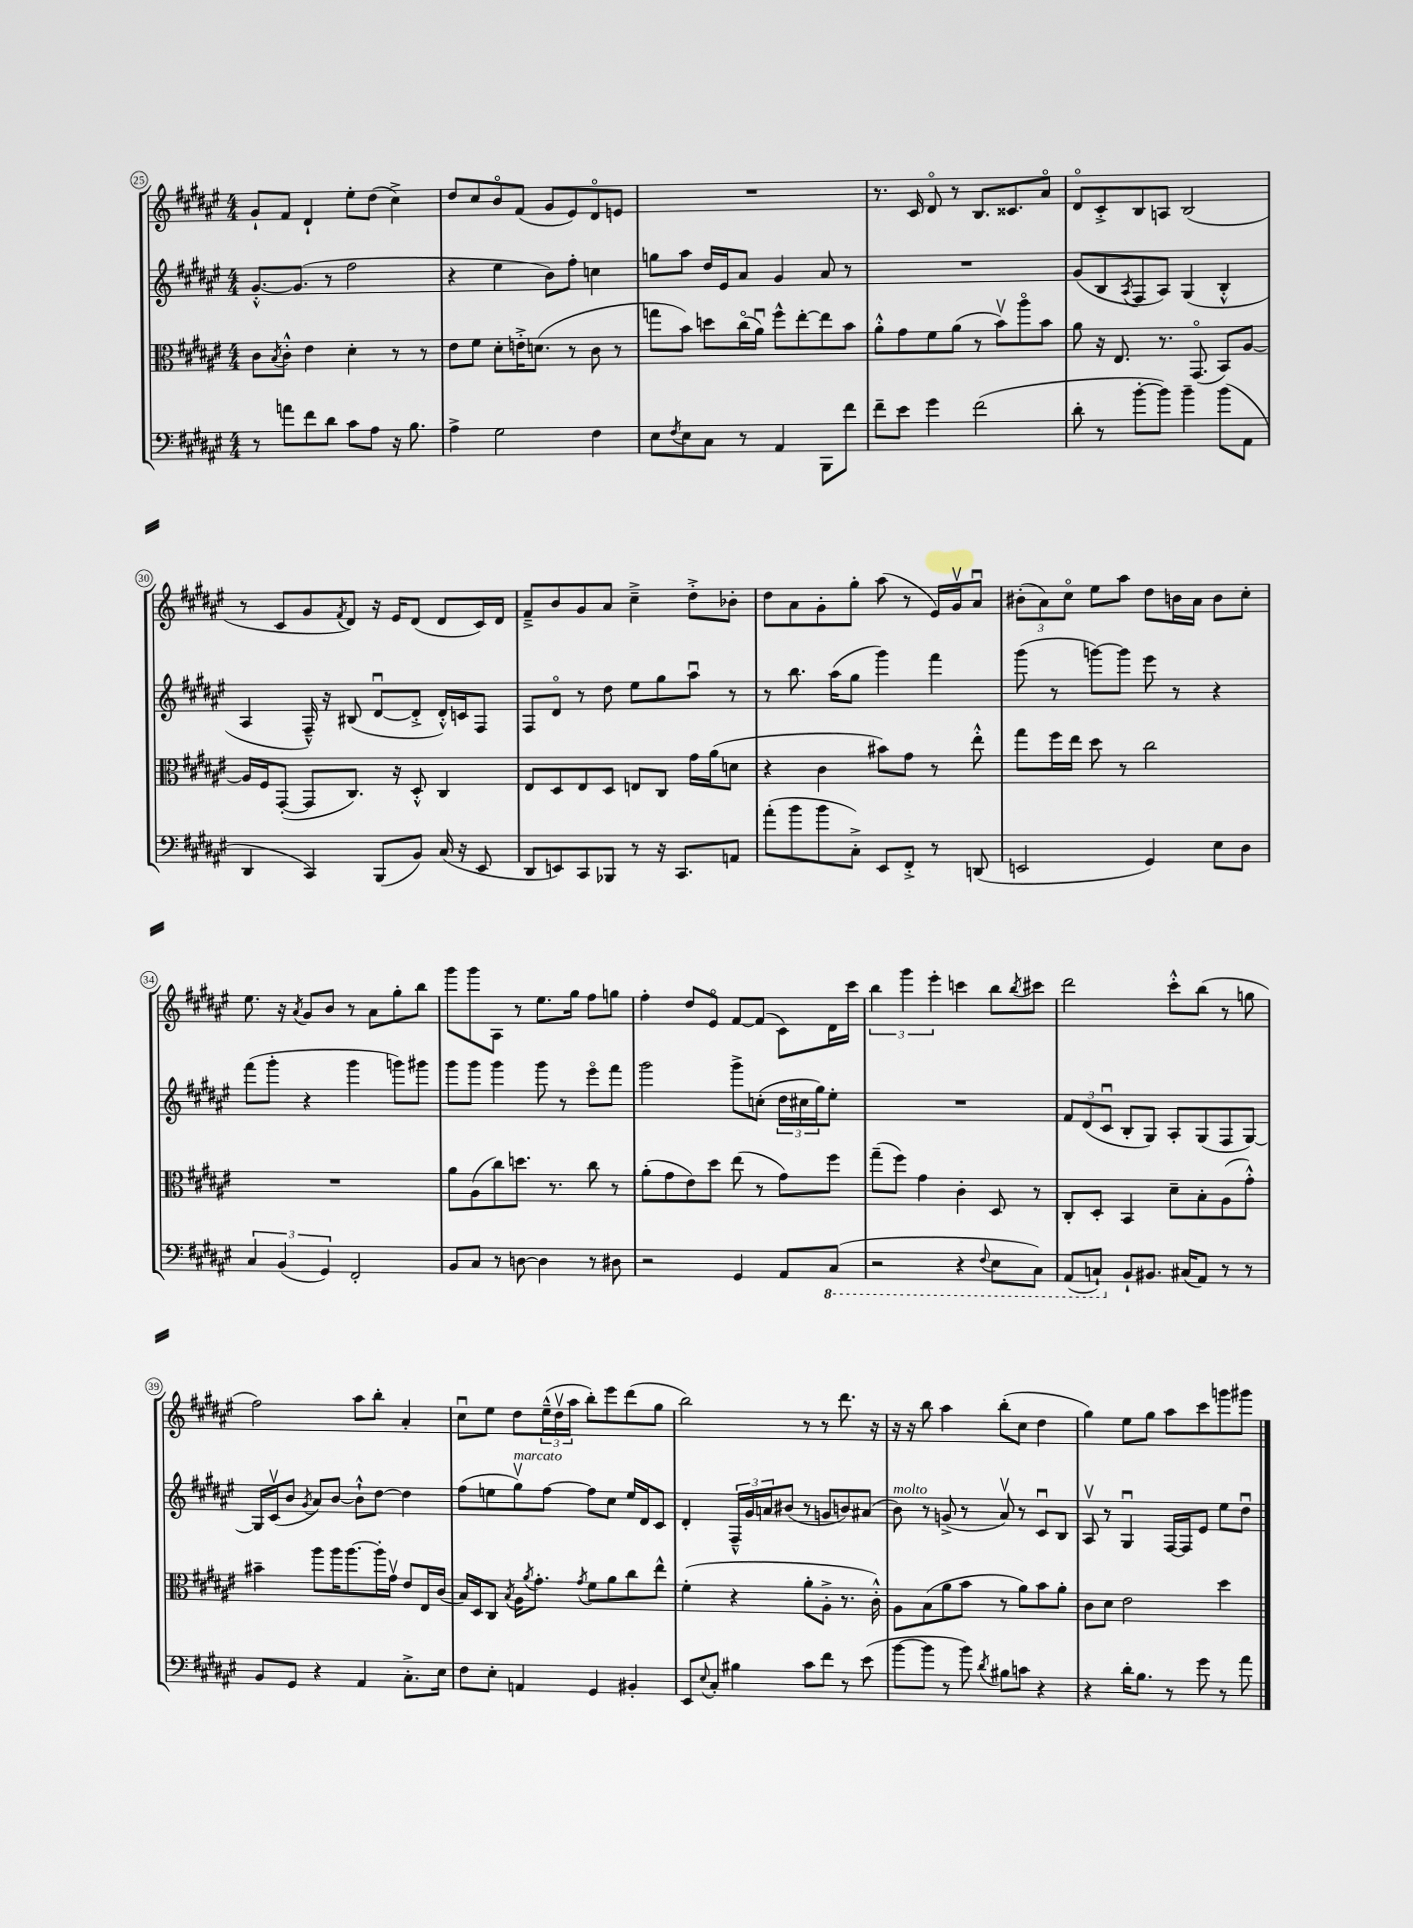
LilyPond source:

<<
\new StaffGroup <<
\new Staff = "s0" {
    \clef treble \key fis \major \numericTimeSignature \time 4/4
    gis'8-! fis'8 dis'4-! eis''8-. dis''8( cis''4->) |
    dis''8 cis''8 b'8\flageolet fis'8( gis'8 eis'8) dis'8\flageolet e'8 |
    R1 |
    r8. cis'16 dis'8\flageolet r8 b8. cisis'8. ais'8\flageolet |
    dis'8\flageolet cis'8-.-> b8 a8 b2( |
    r8 cis'8 gis'8 \acciaccatura { fis'8 } dis'8) r16 eis'16 dis'8( dis'8 cis'16) dis'16 |
    fis'8---> b'8 gis'8 ais'8 cis''4---> dis''8-.-> bes'8-. |
    dis''8 ais'8 gis'8-. gis''8-. ais''8( r8 eis'16) gis'16\upbow ais'8\downbow |
    \tuplet 3/2 { bis'8-.( ais'8) cis''8\flageolet } eis''8 ais''8 dis''8 b'16 ais'16 b'8 cis''8-. |
    eis''8. r16 \acciaccatura { ais'8 } gis'8 b'8 r8 ais'8 gis''8-. b''8 |
    gis'''8 gis'''8 ais8 r8 eis''8. gis''16 fis''8 g''8 |
    fis''4-. dis''8 eis'8\flageolet fis'8~ fis'8( cis'8) dis'16 cis'''16 |
    \tuplet 3/2 { b''4 gis'''4 eis'''4-. } c'''4 b''8 \acciaccatura { b''8 } cis'''8 |
    dis'''2 cis'''8-.-^ b''8( r8 g''8 |
    fis''2) ais''8 b''8-. ais'4-. |
    cis''8\downbow eis''8 dis''8 \tuplet 3/2 { eis''16---^( dis''16\upbow ais''16 } b''8-.) eis'''8 dis'''8( gis''8 |
    b''2) r8 r8 dis'''8. r16 |
    r16 r16 b''8 ais''4 b''8-.( cis''8 dis''4 |
    gis''4) eis''8 gis''8 ais''8 cis'''8 g'''8 gis'''8 \bar "|." |
}
\new Staff = "s1" {
    \clef treble \key fis \major \numericTimeSignature \time 4/4
    gis'8.~-.-^ gis'8.( r8 fis''2 |
    r4 eis''4 b'8) fis''8-. c''4 |
    g''8 ais''8 dis''16 eis'16 ais'8 gis'4 ais'8 r8 |
    R1 |
    gis'8( b8 \acciaccatura { ais8 } fis8 ais8) gis4( b4-.-^ |
    ais4 fis16---^) r16 bis8( dis'8~\downbow dis'8-.-> dis'16-.-^) c'16 fis8 |
    fis8 dis'8\flageolet r8 dis''8 eis''8 gis''8 ais''8\downbow r8 |
    r8 b''8. ais''16( gis''8 gis'''4) fis'''4 |
    gis'''8( r8 g'''8~) g'''8 eis'''8 r8 r4 |
    fis'''8( gis'''8-. r4 gis'''4 g'''8) gis'''8 |
    gis'''8 gis'''8 gis'''4 gis'''8 r8 eis'''8\flageolet fis'''8 |
    gis'''2 gis'''8-> c''8-.( \tuplet 3/2 { dis''16 cis''16 gis''16) } eis''8-. |
    R1 |
    \tuplet 3/2 { fis'8 dis'8( cis'8\downbow } b8-. gis8) ais8-. gis8( fis8 gis8~) |
    gis16 cis'16\upbow( b'8 \acciaccatura { gis'8 } ais'8) b'8~ b'8-!-^ dis''8~ dis''4 |
    fis''8( e''8 gis''8\upbow^\markup { \italic "marcato" }) fis''8~ fis''8 cis''8 e''16 dis'16 cis'8 |
    dis'4-. \tuplet 3/2 { fis16---^ gis'16 a'16 } bis'8( r8 g'8 b'8) ais'8( |
    b'8^\markup { \italic "molto" }) r8 g'8->( r8 ais'8\upbow) r8 cis'8\downbow b8 |
    ais8\upbow r8 gis4\downbow fis16~ fis16 eis'8 eis''8 dis''8\downbow \bar "|." |
}
\new Staff = "s2" {
    \clef alto \key fis \major \numericTimeSignature \time 4/4
    cis'8 \acciaccatura { b8 } cis'8-.-^ eis'4 dis'4-. r8 r8 |
    eis'8 fis'8 dis'8-. e'16-.-> d'8.( r8 cis'8 r8 |
    g''8 b'8) d''8 cis''16\flageolet( ais'16\downbow) fis''8-^ eis''8~-. eis''8 b'8 |
    ais'8-.-^ gis'8 fis'8 ais'8( r8 b'8\upbow) ais''8\flageolet b'8 |
    ais'8 r16 eis8. r8. gis,8.\flageolet( b,8) ais8~ |
    ais16 fis16 gis,8~-.( gis,8 cis8.) r16 dis8-.-^ cis4 |
    eis8 dis8 eis8 dis8 e8 cis8 gis'16 ais'16( d'8 |
    r4 cis'4 bis'8) gis'8 r8 eis''8-.-^ |
    gis''8 fis''16 eis''16 dis''8 r8 cis''2 |
    R1 |
    ais'8 ais8( cis''8) d''8. r8. cis''8 r8 |
    ais'8-.( gis'8 eis'8) dis''8 eis''8( r8 gis'8) fis''8 |
    gis''8--( fis''8) gis'4 cis'4-. dis8 r8 |
    cis8-. dis8-. b,4 dis'8-- b8-. ais8( gis'8-.-^) |
    bis'4-- ais''8 ais''16 ais''8.~ ais''16-. gis'16\upbow eis'8 eis16 cis'16( |
    b16) dis16 cis8 \acciaccatura { b8 } ais16 \acciaccatura { ais'8 } gis'8.-. \acciaccatura { gis'8 } fis'8 ais'8 cis''8 eis''8-^ |
    fis'4-.( r4 ais'8-. ais8-.-> r8. cis'16-.-^) |
    ais8 b8( ais'8 b'8 r8 ais'8) b'8 ais'8-. |
    cis'8 dis'8 eis'2 dis''4 \bar "|." |
}
\new Staff = "s3" {
    \clef bass \key fis \major \numericTimeSignature \time 4/4
    r8 a'8 fis'8 dis'8 cis'8 ais8 r16 b8. |
    ais4-> gis2 fis4 |
    eis8 \acciaccatura { fis8 } eis8 cis8 r8 ais,4 b,,8 fis'8 |
    fis'8-- eis'8 gis'4 fis'2( |
    dis'8-. r8 b'8~-. b'8) b'4-- b'8( ais,8 |
    dis,4 cis,4) b,,8( b,8) cis16( r16 eis,8 |
    dis,8 e,8) cis,8 bes,,8 r8 r16 cis,8. a,8 |
    ais'8-.( b'8 b'8 cis8-.->) eis,8 fis,8-.-> r8 d,8( |
    e,2 gis,4) eis8 dis8 |
    \tuplet 3/2 { cis4 b,4( gis,4) } fis,2-. |
    b,8 cis8 r8 d8~ d4 r8 dis8 |
    r2 gis,4 ais,8 \ottava #-1 cis,8( |
    r2 r4 \appoggiatura { fis,8 } eis,8 cis,8) |
    ais,,8( c,8-!) \ottava #0 b,8-! bis,8. cis!16( ais,8) r8 r8 |
    b,8 gis,8 r4 ais,4 cis8.-.-> eis16 |
    fis8 eis8-. a,4 gis,4 bis,4-. |
    eis,8 \appoggiatura { eis8 } cis8-. bis4 cis'8 fis'8 r8 eis'8( |
    b'8~ b'8 r8 b'8) \acciaccatura { dis'8 } bis8 c'8 r4 |
    r4 dis'16-. b8. r8 gis'8 r8 ais'8 \bar "|." |
}
>>
>>
\layout { \context { \Score currentBarNumber = #25 \override BarNumber.stencil = #(make-stencil-circler 0.1 0.3 ly:text-interface::print) } }
